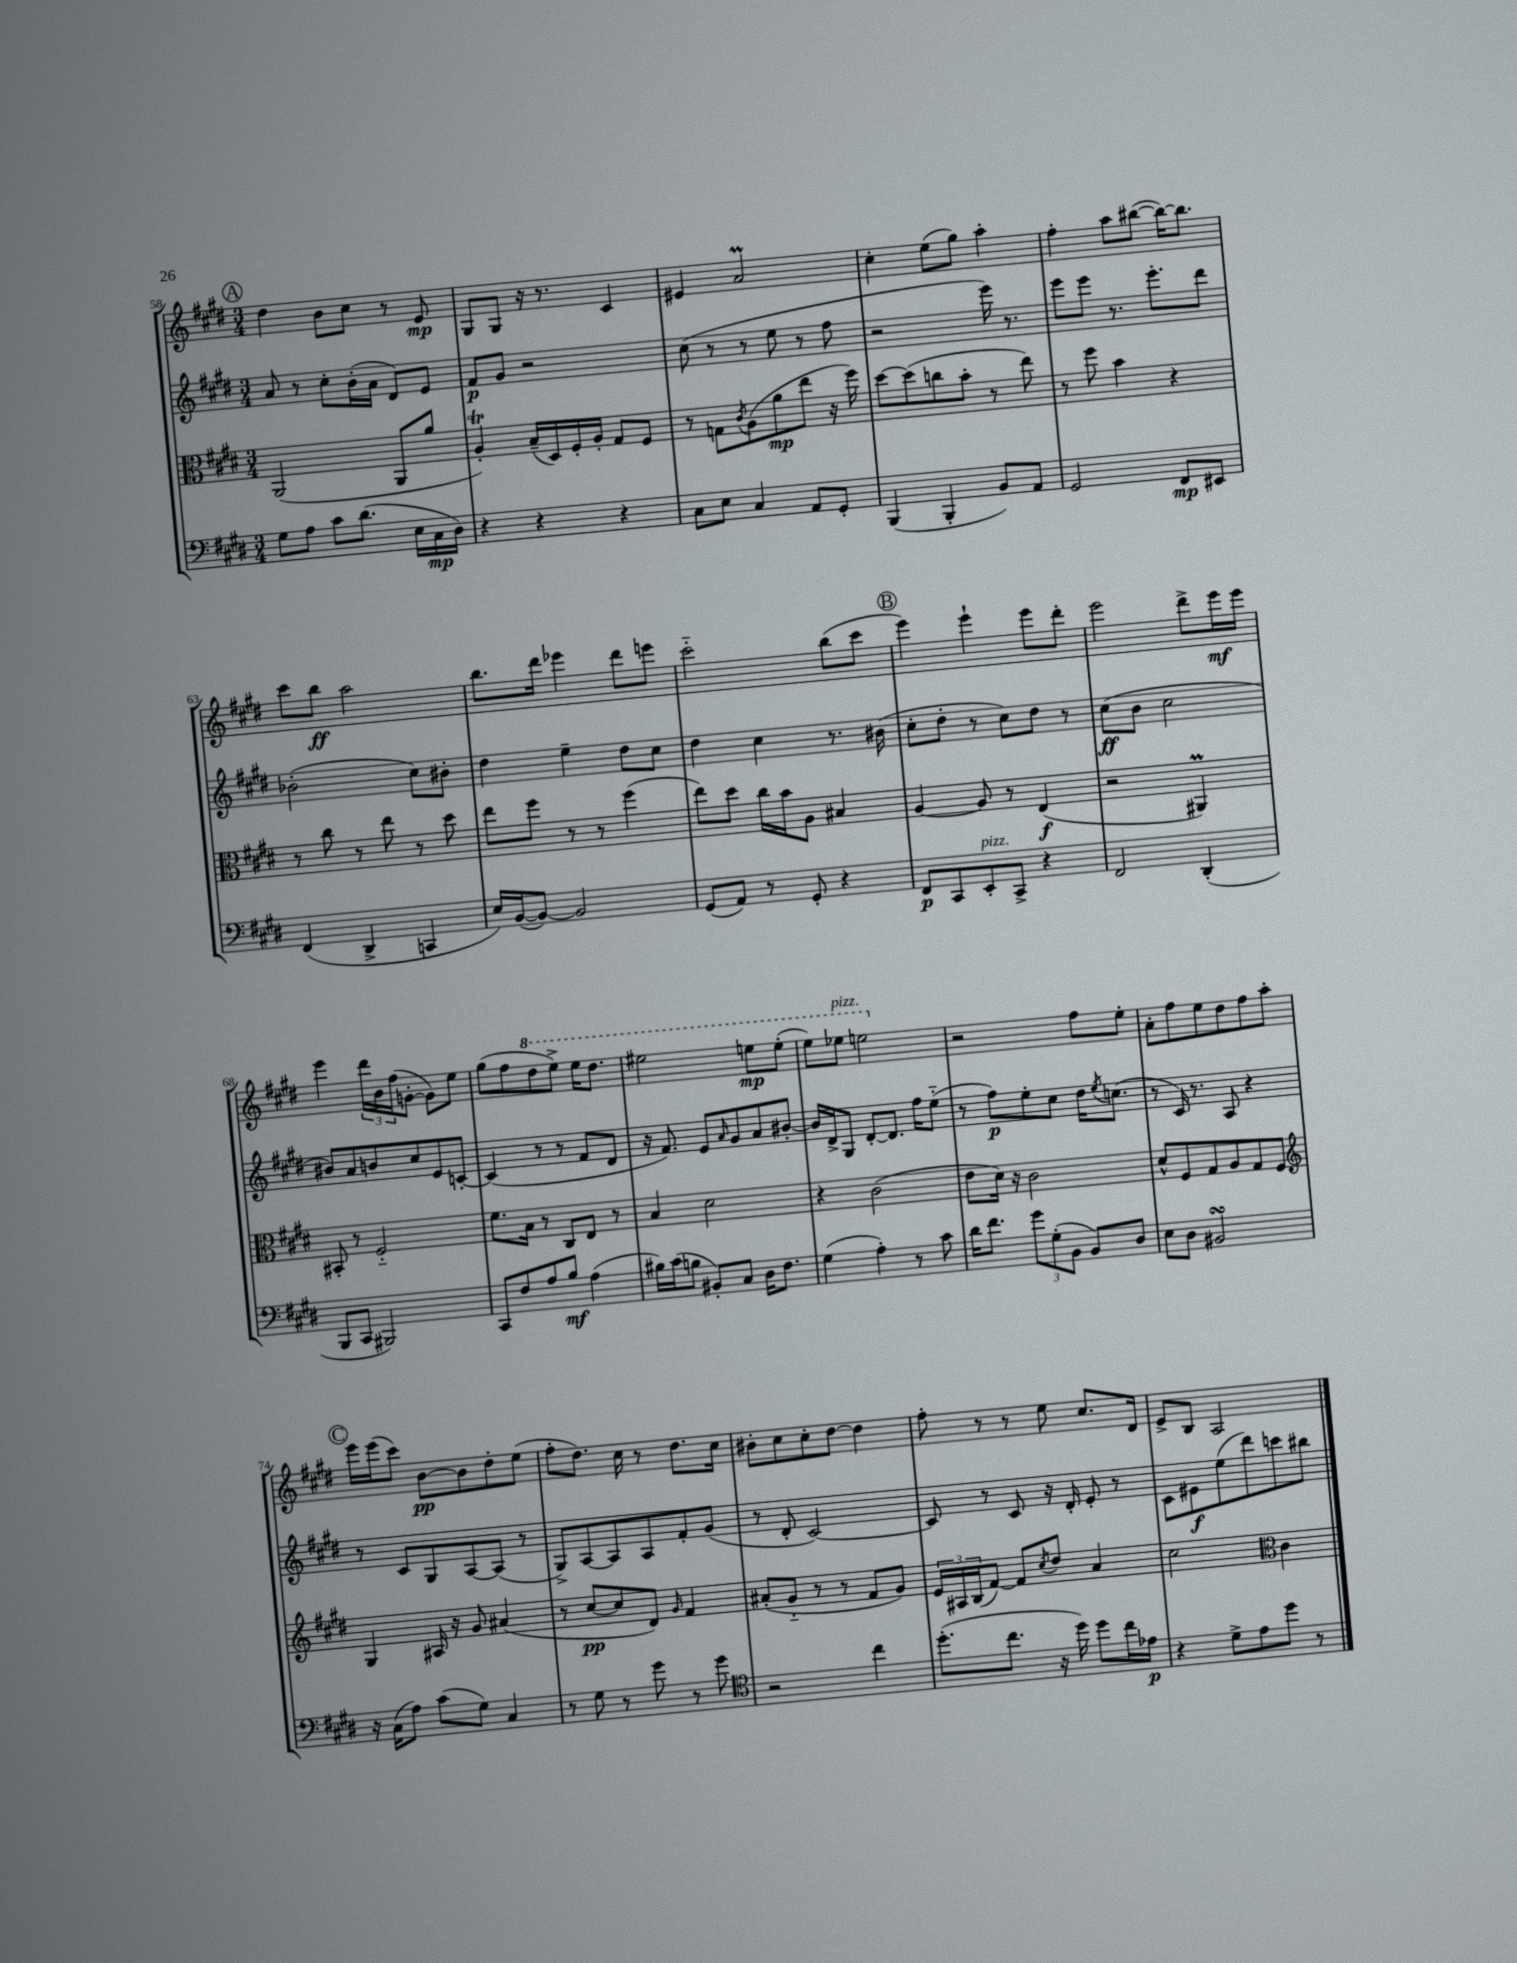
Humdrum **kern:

**kern	**kern	**kern	**kern
*staff4	*staff3	*staff2	*staff1
*clefF4	*clefC3	*clefG2	*clefG2
*k[f#c#g#d#]	*k[f#c#g#d#]	*k[f#c#g#d#]	*k[f#c#g#d#]
*M3/4	*M3/4	*M3/4	*M3/4
8G#	(2AA	8a	4dd#
8A	.	8r	.
8c#	.	8cc#'	8b
(8.d#	.	(16b'	8cc#
.	.	16a	.
.	8AA	8d#)	8r
16E	.	.	.
16C#	8a	8e	8e
16D#)	.	.	.
=	=	=	=
4r	4A')	8f#	8G#
.	.	8g#	8G#
4r	(16B~	2r	16r
.	16D#)	.	8.r
.	16F#'	.	.
.	16A'	.	.
4r	8G#	.	4c#
.	8F#	.	.
=	=	=	=
8C#	8r	(8cc#	4e#
8E	8G	8r	.
.	8qc#	.	.
4C#	(8A	8r	2a
.	8a	8ee	.
8AA	8ee	8r	.
8GG#'	16r	8ff#	.
.	16ff#)	.	.
=	=	=	=
(4BBB	[8dd#	2r	4cc#'
.	(8dd#]	.	.
4BBB'	8cc	.	(8ee
.	8b'	.	8gg#)
8BB)	8r	16eee)	4aa'
.	.	8.r	.
8AA	8ee)	.	.
=	=	=	=
2GG#	8r	8eee	4ff#'
.	8ff#	8eee	.
.	4b	8.r	8aa
.	.	.	([8bb#
.	.	8.eee'	.
8FF#	4r	.	16bb#_)
.	.	.	8.bb#]
8EE#	.	8ddd#	.
=	=	=	=
(4FF#	8r	(2b-'	8ccc#
.	8cc#	.	8bb
4DD#^	8r	.	2aa
.	8ee	.	.
4CC	8r	8cc#)	.
.	8dd#	8b#'	.
=	=	=	=
16E)	8ee	4dd#	8.bb
([16BB	.	.	.
8BB_)	8ff#	.	.
.	.	.	16ddd#
2BB]	8r	4ee~	4eee-
.	8r	.	.
.	(4ff#	8dd#	8ddd#
.	.	8cc#	8eee
=	=	=	=
(8GG#	8ee)	4dd#	2ccc#'~
8AA)	8dd#	.	.
8r	16cc#	4cc#	.
.	16b	.	.
8GG#'	8A	.	.
4r	4B#	8.r	(8bb
.	.	.	8ccc#
.	.	(16b#	.
=	=	=	=
8FF#	[4A	8cc#'	4eee)
8CC#	.	8dd#'	.
8EE'	8A]	8r	4eee`
8CC#^	8r	8cc#)	.
4r	(4E	8dd#	8eee
.	.	8r	8ddd#'
=	=	=	=
2FF#	2r	(8cc#	2eee
.	.	8b	.
.	.	2cc#	.
(4DD#'	4AA#)	.	8ddd#^
.	.	.	16eee
.	.	.	16eee
=	=	=	=
8BBB	8BB#'	8b#)	4eee
8CC#	8r	8a	.
2BBB#)	2F#'~	8b	24ddd#
.	.	.	24b
.	.	.	(24ff#
.	.	8cc#	[8g'
.	.	8e	8g])
.	.	[8c'	8ee
=	=	=	=
8CC#	8.f#	(4c]	(8gg#
8F#	.	.	8ff#
.	16B	.	.
8A	8r	8r	8ddd#
8B	8C#	8r	8eee^)
(4A	8E	8f#	16eee
.	.	.	8.ddd#
.	8r	8d#	.
=	=	=	=
16B#)	4B	16r	2eee#
(16c#	.	8.f#)	.
8B	.	.	.
8BB#')	2d#	8e	.
.	.	16qqa	.
8C#	.	8g#	.
16D#	.	8a	8eee
8.F#	.	.	.
.	.	[8b#'	(8eee'
=	=	=	=
(4G#	4r	16b#]	8eee)
.	.	16d#^	.
.	.	8G#	8eee-
4A')	(2c#	[8d#'	2eee
.	.	8.d#]	.
8r	.	.	.
.	.	16ff#	.
8c#	.	(8ee'~	.
=	=	=	=
16d#	8e	8r	2r
8.f#	.	.	.
.	16d#)	8ff#)	.
.	16r	.	.
12g#	2c#	8ee'	.
(12G#'	.	.	.
.	.	8cc#	.
12BB	.	.	.
8BB)	.	16dd#	8ff#
.	.	8qee	.
.	.	(8.cc	.
8D#	.	.	8ee'
=	=	=	=
8E	8d#^^	8r	8a'
8D#	8F#	16c#)	8ff#
.	.	8.r	.
2BB#	8G#	.	8ee
.	8A	8A	8dd#
.	8G#	4r	8ff#
.	8F#	.	8aa'
=	=	=	=
*	*clefG2	*	*
16r	4G#	8r	16eee
(16C#	.	.	(16eee
8A)	.	8c#	8ccc#)
(8c#	16A#	8G#	[8b
.	16r	.	.
8G#)	8g#	[8A	8b]
4C#	(4a#	(8A]	8dd#'
.	.	8r	(8ee
=	=	=	=
8r	8r	8G#^)	8ff#'
8G#	[8cc#	[8A	8.dd#)
8r	8cc#]	8A]	.
.	.	.	16cc#
8g#	8d#)	8A	8r
.	16qqg#	.	.
8r	4f#	8f#'	8.dd#
8g#	.	(8g#	.
.	.	.	16cc#
=	=	=	=
*clefC4	*	*	*
2r	(8a#'	8r	8b#'
.	8g#'~	8d#'	8cc#
.	8r	[2c#)	8cc#'
.	8r	.	[8dd#
4cc#	8f#	.	4dd#]
.	8g#)	.	.
=	=	=	=
(8.dd#'	24e	8c#]	8ff#'
.	24A#	.	.
.	(24B	.	.
.	[8f#)	8r	8r
8.cc#	.	.	.
.	8f#]	8c#	8r
.	8qcc#	.	.
16r	8dd#	16r	8ee
16dd#)	.	16d#'	.
8dd#	4a	8e'	8.cc#
16cc#	.	8r	.
16e-	.	.	16d#
=	=	=	=
4r	2cc#	8c#	8e^
.	.	8e#	8B
8d#^	.	(8ee	2A
8e	.	8ddd#)	.
*	*clefC3	*	*
8dd#	4c#	8ccc	.
8r	.	8bb#	.
==	==	==	==
*-	*-	*-	*-
